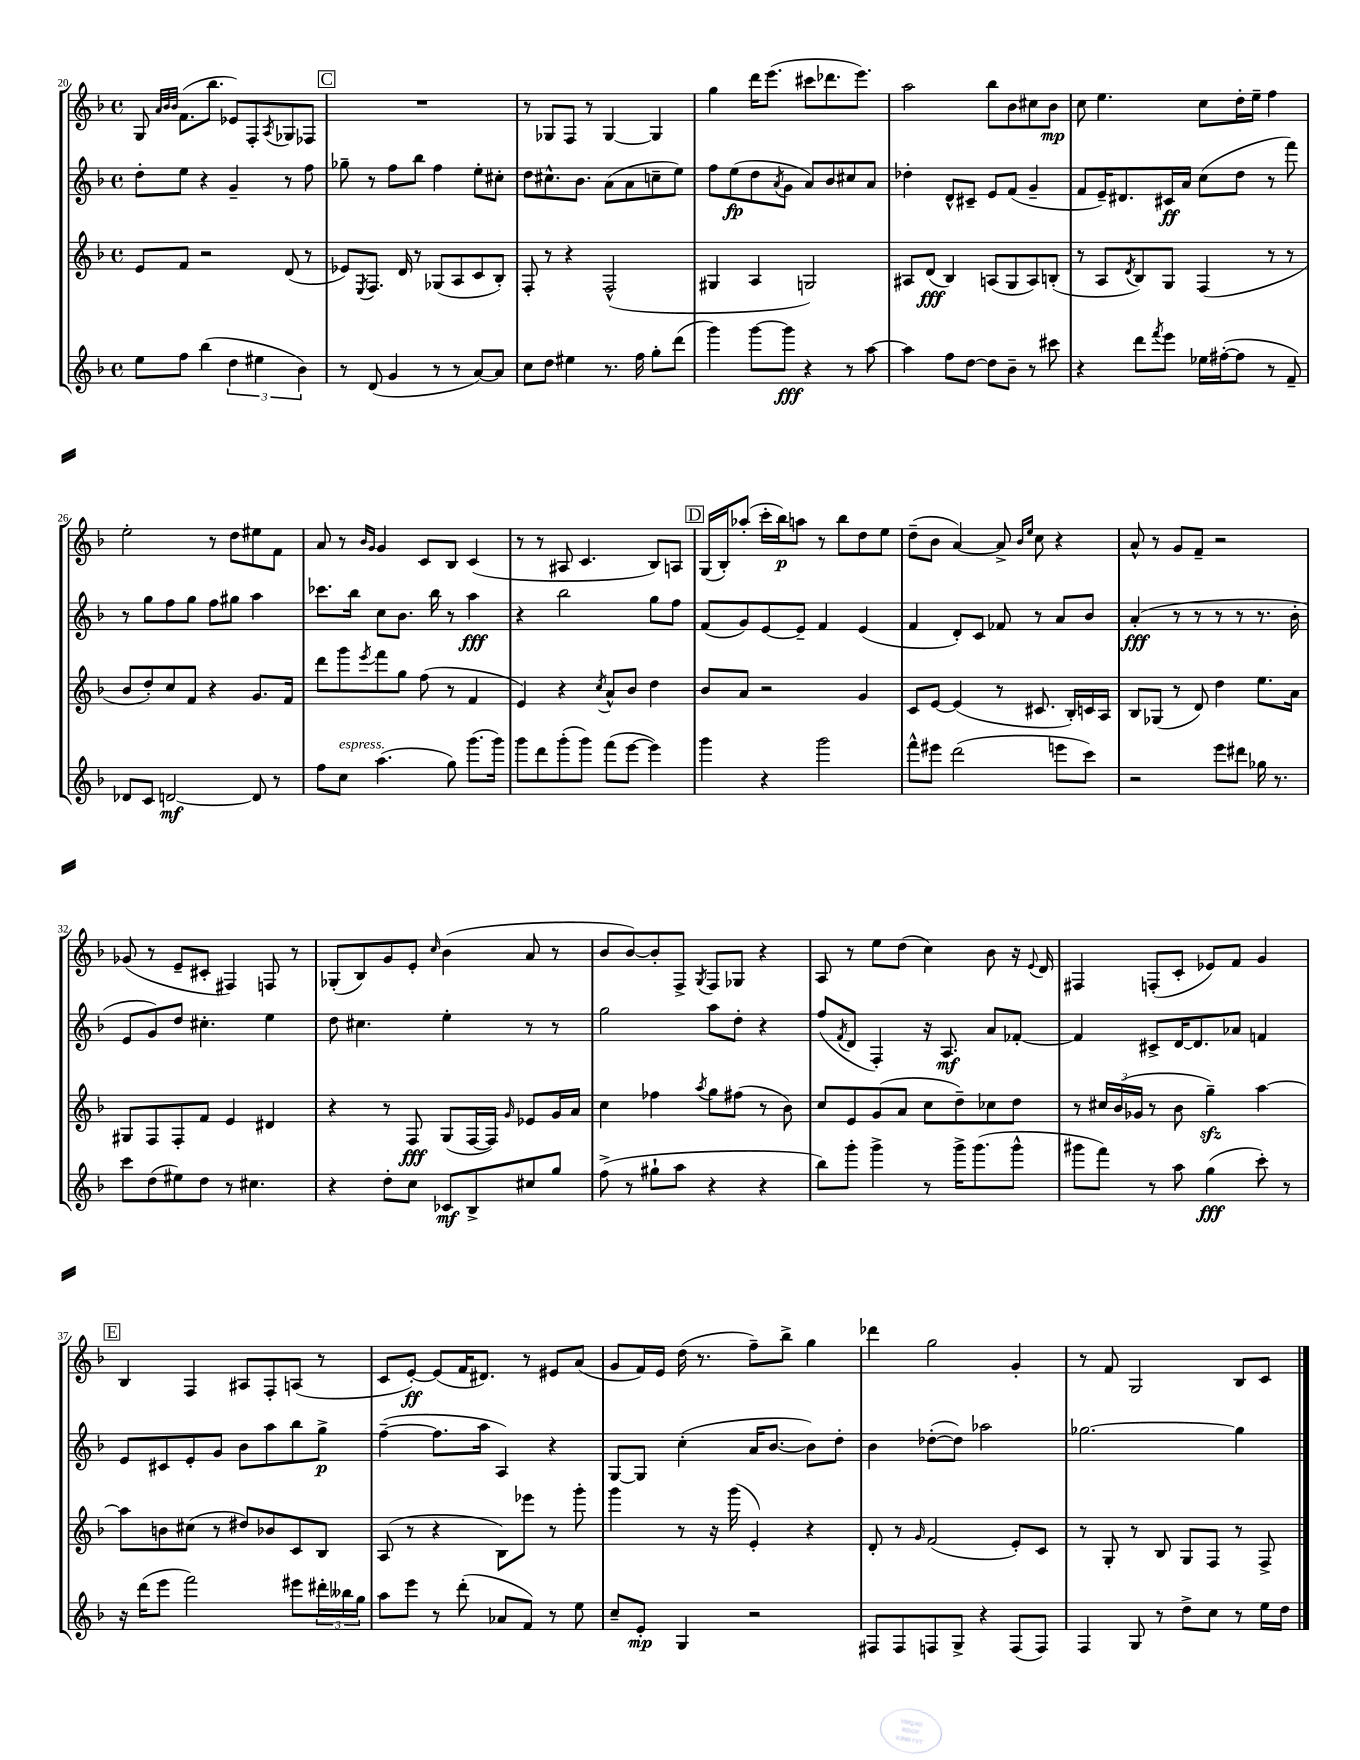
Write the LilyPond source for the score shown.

<<
\new StaffGroup <<
\new Staff = "s0" {
    \clef treble \key f \major \defaultTimeSignature \time 4/4
    g8 \grace { a'32 bes'32 bes'32 } f'8.( bes''8. ees'8) f8-. \acciaccatura { a8 } ges8 fes8 |
    \mark \markup { \box "C" } R1 |
    r8 ges8 f8 r8 ges4~ ges4 |
    g''4 d'''16 e'''8.( cis'''8 des'''8. e'''8.) |
    a''2 bes''8 bes'8 cis''8 bes'8\mp |
    c''8 e''4. c''8 d''16-. e''16-- f''4 |
    e''2-. r8 d''8 eis''8 f'8 |
    a'8 r8 \grace { bes'16 g'16 } g'4 c'8 bes8 c'4( |
    r8 r8 ais8 c'4. bes8) a8 |
    \mark \markup { \box "D" } g16( bes16-.) aes''8-.( c'''16-. bes''16\p) a''8 r8 bes''8 d''8 e''8 |
    d''8--( bes'8 a'4~) a'8-> \grace { bes'16 e''16 } c''8 r4 |
    a'8-^ r8 g'8 f'8-- r2 |
    ges'8( r8 e'8-- cis'8-. fis4) f8 r8 |
    ges8-.( bes8) g'8 e'8-. \grace { c''16 } bes'4( a'8 r8 |
    bes'8 bes'8~) bes'8-. f8-> \acciaccatura { g8 } f8 ges8 r4 |
    a8 r8 e''8 d''8( c''4) bes'8 r16 \appoggiatura { e'8 } d'16 |
    fis4 f8-.( c'8-. ees'8) f'8 g'4 |
    \mark \markup { \box "E" } bes4 f4 ais8 f8-. a8( r8 |
    c'8 e'8~-.\ff) e'8( f'16 dis'8.) r8 eis'8 a'8( |
    g'8 f'16) e'16 d''16( r8. f''8--) bes''8-> g''4 |
    des'''4 g''2 g'4-. |
    r8 f'8 g2 bes8 c'8 \bar "|." |
}
\new Staff = "s1" {
    \clef treble \key f \major \defaultTimeSignature \time 4/4
    d''8-. e''8 r4 g'4-- r8 f''8 |
    \mark \markup { \box "C" } ges''8-- r8 f''8 bes''8 f''4 e''8-. cis''8-. |
    d''8 cis''8.-^ bes'8. a'8( a'8 c''8-- e''8) |
    f''8 e''8\fp( d''8 \acciaccatura { a'8 } g'8 a'8) bes'8 cis''8 a'8 |
    des''4-. d'8-^ cis'8-- e'8 f'8( g'4-- |
    f'8 e'16--) dis'8. cis'16\ff a'16 c''8( d''8 r8 f'''8) |
    r8 g''8 f''8 g''8 f''8 gis''8 a''4 |
    ces'''8. bes''16 c''8 bes'8. bes''16 r8 a''4\fff |
    r4 bes''2 g''8 f''8 |
    \mark \markup { \box "D" } f'8( g'8) e'8~ e'8-- f'4 e'4( |
    f'4 d'8-.) c'8 fes'8 r8 a'8 bes'8 |
    a'4-.\fff( r8 r8 r8 r8 r8. bes'16-. |
    e'8 g'8) d''8 cis''4.-. e''4 |
    d''8 cis''4. e''4-. r8 r8 |
    g''2 a''8 d''8-. r4 |
    f''8( \acciaccatura { f'8 } d'8 f4-.) r16 a8.\mf a'8 fes'8~-. |
    fes'4 cis'8-> d'16~ d'8. aes'8 f'4 |
    \mark \markup { \box "E" } e'8 cis'8 e'8-. g'8 bes'8 a''8 bes''8 g''8->\p |
    f''4~--( f''8. a''16 a4) r4 |
    g8~ g8 c''4-.( a'16 bes'8.~ bes'8) d''8-. |
    bes'4 des''8~-.( des''8) aes''2 |
    ges''2.~ ges''4 \bar "|." |
}
\new Staff = "s2" {
    \clef treble \key f \major \defaultTimeSignature \time 4/4
    e'8 f'8 r2 d'8( r8 |
    \mark \markup { \box "C" } ees'8) \acciaccatura { e8 } f8. d'16 r8 ges8( a8 c'8 bes8-.) |
    f8-. r8 r4 f2-^( |
    gis4 a4 g2) |
    ais8 d'8\fff( bes4) a8( g8 a8) b8-.( |
    r8 a8 \acciaccatura { d'8 } bes8) g8 f4( r8 r8 |
    bes'8 d''8-.) c''8 f'8 r4 g'8. f'16 |
    d'''8 g'''8 \acciaccatura { e'''8 } f'''8 g''8 f''8( r8 f'4 |
    e'4) r4 \acciaccatura { c''8 } a'8-^ bes'8 d''4 |
    \mark \markup { \box "D" } bes'8 a'8 r2 g'4 |
    c'8 e'8~ e'4( r8 cis'8. bes16-.) c'16 a16 |
    bes8 ges8( r8 d'8) d''4 e''8. a'16 |
    gis8 f8 f8-. f'8 e'4 dis'4 |
    r4 r8 f8\fff g8( f16~ f16) \grace { g'16 } ees'8 g'16 a'16 |
    c''4 fes''4 \acciaccatura { a''8 } g''8 fis''8( r8 bes'8) |
    c''8 e'8 g'8( a'8 c''8 d''8--) ces''8 d''8 |
    r8 \tuplet 3/2 { cis''16 bes'16( ges'16 } r8 bes'8 g''4--\sfz) a''4~ |
    \mark \markup { \box "E" } a''8 b'8 cis''8( r8 dis''8) bes'8 c'8 bes8 |
    a8( r8 r4 bes8) ees'''8 r8 g'''8-. |
    g'''4 r8 r16 g'''16( e'4-.) r4 |
    d'8-. r8 \grace { g'16 } f'2( e'8-.) c'8 |
    r8 g8-. r8 bes8 g8 f8 r8 f8-> \bar "|." |
}
\new Staff = "s3" {
    \clef treble \key f \major \defaultTimeSignature \time 4/4
    e''8 f''8 bes''4( \tuplet 3/2 { d''4 eis''4 bes'4) } |
    \mark \markup { \box "C" } r8 d'8( g'4 r8 r8 a'8~) a'8 |
    c''8 d''8 eis''4 r8. f''16 g''8-. d'''8( |
    g'''4) g'''8~ g'''8\fff r4 r8 a''8~ |
    a''4 f''8 d''8~ d''8 bes'8-- r8 cis'''8 |
    r4 d'''8 \acciaccatura { f'''8 } e'''8 ees''16 fis''16~-.( fis''8 r8 f'8--) |
    des'8 c'8 d'2~\mf d'8 r8 |
    f''8 c''8^\markup { \italic "espress." } a''4.( g''8) g'''8.( g'''16) |
    g'''8 d'''8 g'''8-.( g'''8) f'''8( e'''8~ e'''4) |
    \mark \markup { \box "D" } g'''4 r4 g'''2 |
    f'''8-^ eis'''8 d'''2( e'''8 c'''8) |
    r2 e'''8 dis'''8 ges''16 r8. |
    c'''8 d''8( eis''8) d''8 r8 cis''4. |
    r4 d''8-. c''8 ces'8\mf bes8-> cis''8 g''8 |
    f''8->( r8 gis''8-! a''8 r4 r4 |
    bes''8) g'''8-. g'''4-> r8 g'''16-> g'''8.( g'''8-^ |
    gis'''8 f'''8) r8 a''8 g''4\fff( c'''8-.) r8 |
    \mark \markup { \box "E" } r16 d'''16( e'''8 f'''2) eis'''8 \tuplet 3/2 { dis'''16-. beses''16 g''16 } |
    a''8 e'''8 r8 d'''8-.( aes'8 f'8) r8 e''8 |
    c''8-- e'8-.\mp g4 r2 |
    fis8 fis8 f8 g8-> r4 f8( f8) |
    f4 g8 r8 d''8-> c''8 r8 e''16 d''16 \bar "|." |
}
>>
>>
\layout { \context { \Score currentBarNumber = #20 } }
